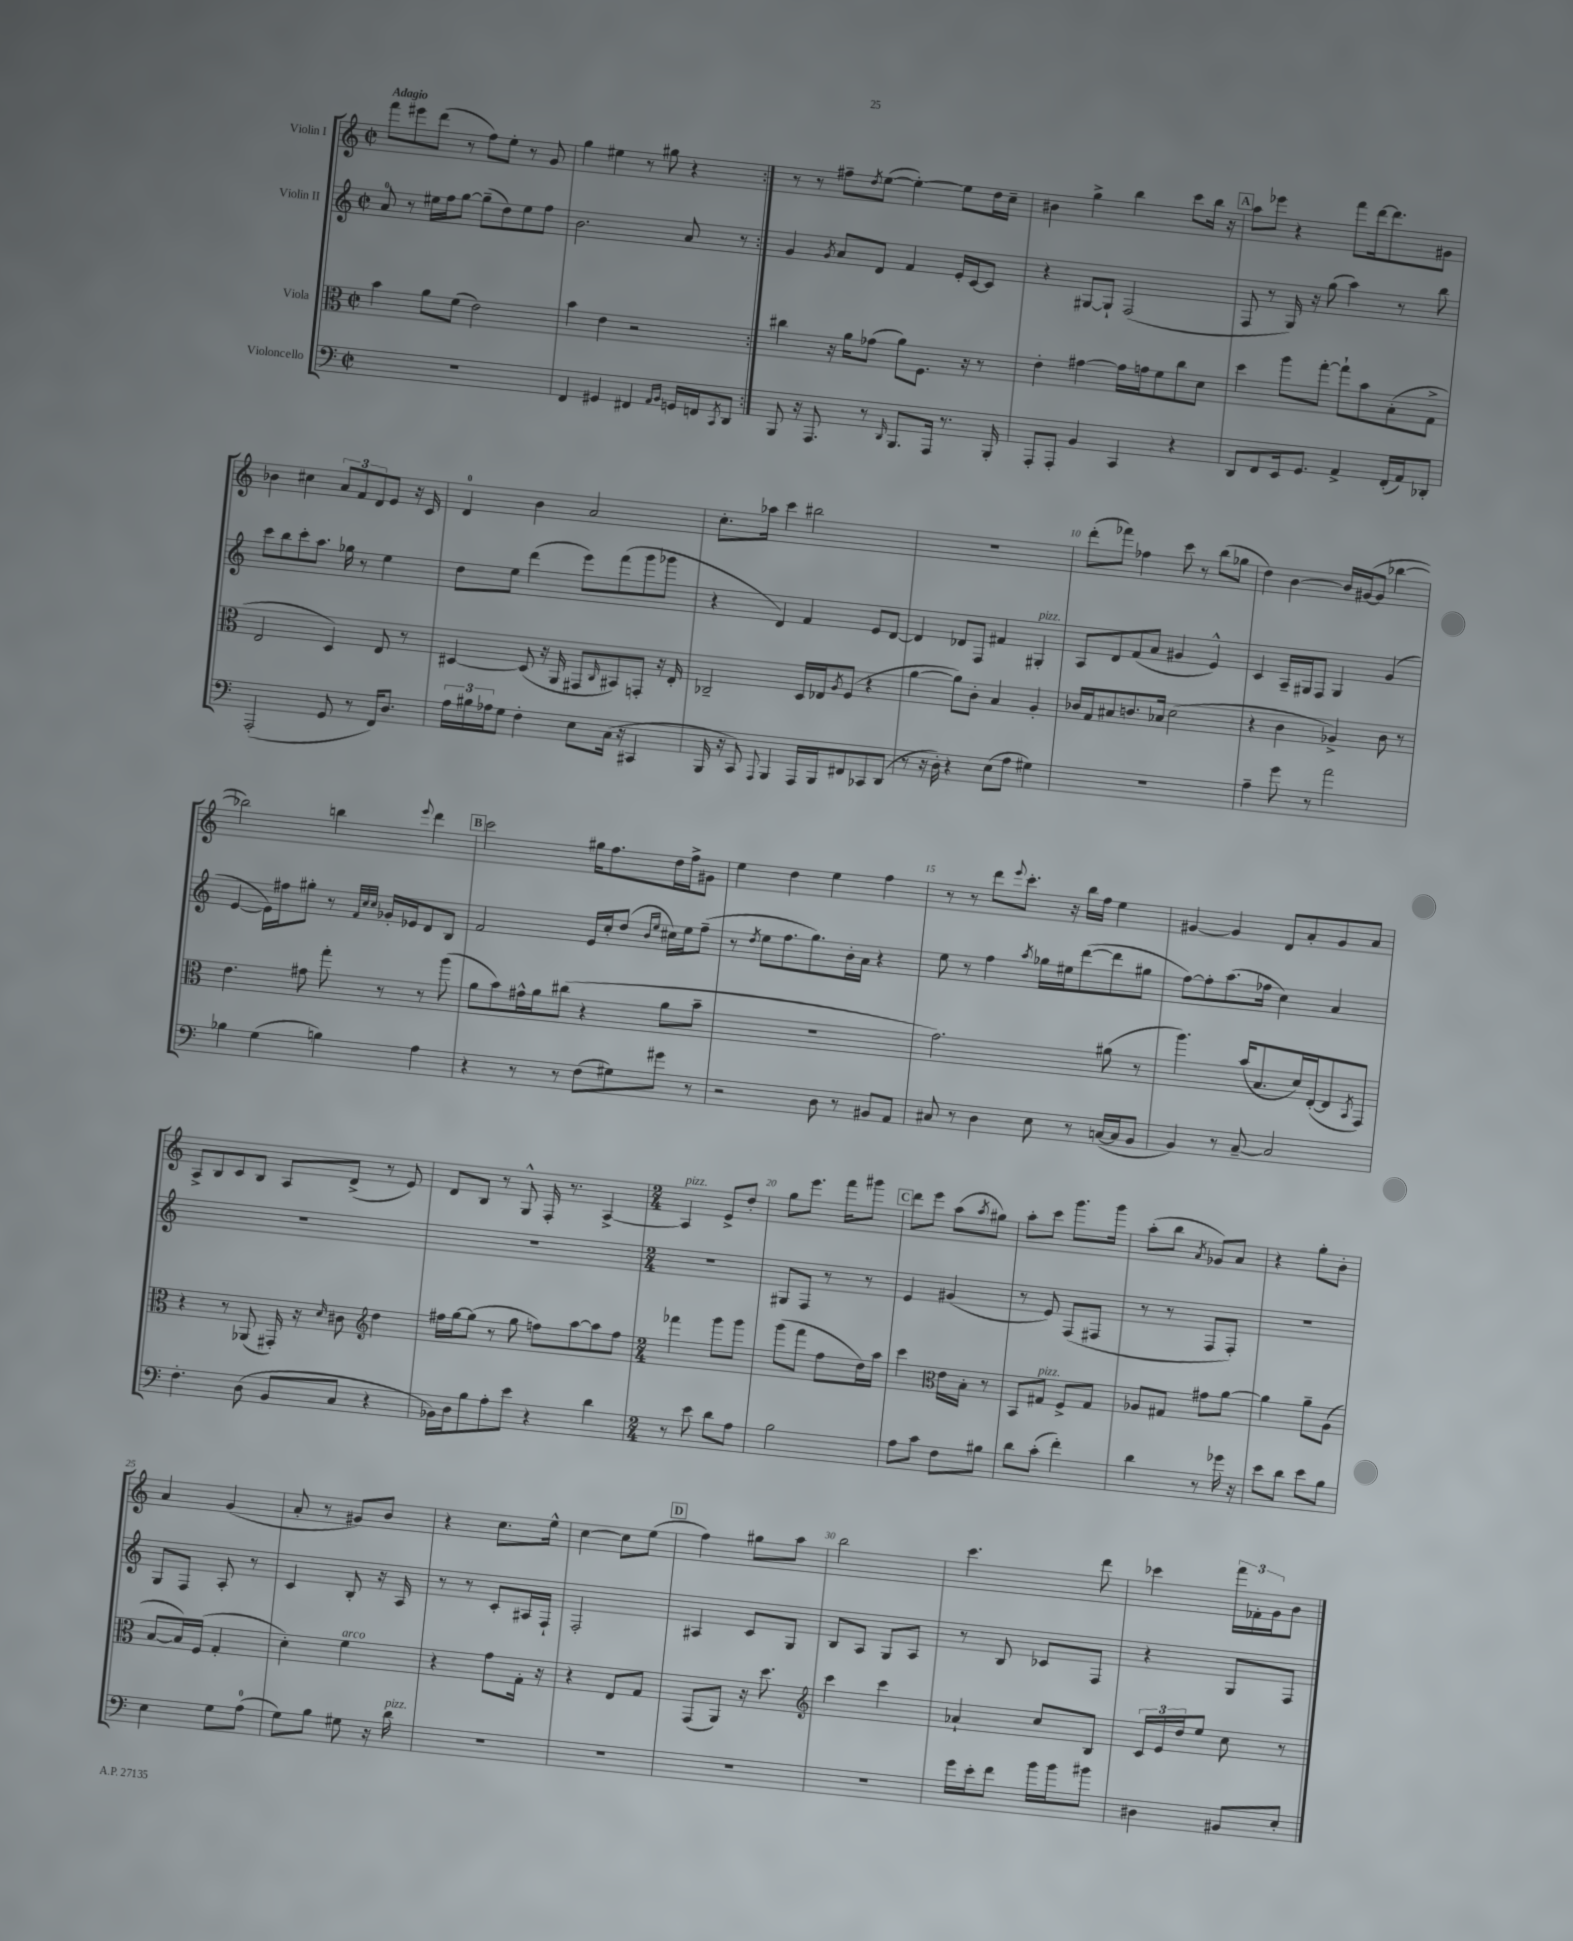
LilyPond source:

<<
\new StaffGroup <<
\new Staff = "s0" \with { instrumentName = "Violin I" } {
    \clef treble \key c \major \defaultTimeSignature \time 2/2 \tempo "Adagio"
    \repeat volta 2 { f'''8 eis'''8 d'''8( r8 f''8) e''8-. r8 g'8 |
    g''4 eis''4 r8 gis''8 r4 | }
    r8 r8 fis''8-- \acciaccatura { d''8 } e''8~( e''4~-.) e''8 d''16 c''16-- |
    bis'4 g''4-> b''4 c'''8 b''16 r16 |
    \mark \markup { \box "A" } a''8 ees'''8 r4 f'''8 d'''16~ d'''8. gis'8 |
    bes'4 cis''4 \tuplet 3/2 { a'8 f'8 d'8 } e'8 r16 c'16 |
    d'4-0 b'4 a'2 |
    c''8.-. aes''16 c'''4 bis''2 |
    R1 |
    d'''8-.( fes'''8) fes''4 c'''8 r8 b''8( ges''8 |
    d''4) b'4~ b'16 gis'16~( gis'8 bes''4~ |
    bes''2) b''4 \appoggiatura { e'''8 } d'''4 |
    \mark \markup { \box "B" } c'''2 gis''16 f''8. d''16 f''16-> gis'8 |
    e''4 d''4 e''4 f''4 |
    r8 r8 d'''8 \appoggiatura { e'''8 } c'''8.-. r16 b''16 f''16 e''4 |
    gis'4~ gis'4 d'8 a'8-. gis'8 a'8 |
    a8-> b8 c'8 b8 a8 d'8->( r8 e'8) |
    d'8 b8 r8 g8-^ f16-. r8. a4~-> |
    \numericTimeSignature \time 2/4 a4^\markup { \italic "pizz." } e'8-> d''8-. |
    g''8 e'''8. f'''16 gis'''8 |
    \mark \markup { \box "C" } d'''8 e'''8 a''8( \acciaccatura { a''8 } gis''8) |
    a''8-. c'''8 g'''8. g'''16 |
    a''8-.( b''8 \acciaccatura { a'8 } ges'8) a'8 |
    r4 g''8-. b'8-. |
    a'4 g'4( |
    a'8-. r8 gis'8) b'8 |
    r4 c''8. e''16-^ |
    c''4~ c''8 e''8( |
    \mark \markup { \box "D" } f''4) gis''8 a''8 |
    b''2 |
    c'''4. d'''8 |
    ces'''4 \tuplet 3/2 { f'''16 fes'16-. g'16 } b'8 \bar "|." |
}
\new Staff = "s1" \with { instrumentName = "Violin II" } {
    \clef treble \key c \major \defaultTimeSignature \time 2/2
    \repeat volta 2 { a'8-0 r8 eis''16 f''16 g''8~ g''8--( d''8) eis''8 f''8 |
    b'2. a'8 r8 | }
    g'4 \acciaccatura { g'8 } a'8 d'8 f'4 e'16-. c'16~ c'8 |
    r4 gis8~ gis8-! f2( |
    \mark \markup { \box "A" } f8 r8 g16) r16 g''8( a''4) r8 b''8 |
    c'''8 b''8 c'''8-. a''8. ges''16 r8 e''4 |
    d''8 e''8 d'''4( e'''8) f'''8( g'''8 ges'''8 |
    r4 d'4) f'4 e'8 d'8~ |
    d'4 des'8 f8 fis'4 gis4-.^\markup { \italic "pizz." } |
    a8 d'8 f'8( a'8 gis'4 e'4-^) |
    c'4 a16-- gis16 f8 gis4 g'4( |
    e'4~ e'16) fis''16 gis''8-. r8 \grace { f'32 c''32 c''32 } ges'16-. ees'16 d'8 b8 |
    \mark \markup { \box "B" } f'2 e'16 c''16-. d''8( \grace { b'16 e''16 } cis''16) e''16 f''8--( |
    r8 \acciaccatura { d''8 } e''8 f''8. g''8.) b'16-. a'16 r4 |
    e''8 r8 f''4 \acciaccatura { a''8 } ges''16 eis''16 d'''8~( d'''8 gis''8 |
    f''8~) f''8-. a''8.( fes''16 c''4) a'4 |
    R1 |
    R1 |
    \numericTimeSignature \time 2/4 R2 |
    gis8 f8 r8 r8 |
    \mark \markup { \box "C" } e'4 gis'4( |
    r8 e'8) f8( fis8 |
    r8 r8 f8 f8-.) |
    r2 |
    g8 f8 a8-. r8 |
    c'4 b8-. r16 a16 |
    r8 r8 c'8-. ais16 f16-! |
    f2-. |
    \mark \markup { \box "D" } ais4 c'8 g8 |
    b8 a8 g8 a8 |
    r8 b8 ces'8 f8 |
    r4 g8 f8 \bar "|." |
}
\new Staff = "s2" \with { instrumentName = "Viola" } {
    \clef alto \key c \major \defaultTimeSignature \time 2/2
    \repeat volta 2 { b'4 a'8 f'8( e'2) |
    b'4 e'4 r2 | }
    cis''4 r16 a'16 ges'8( a'8) f8. r16 r8 |
    e'4-. gis'4~ gis'16 g'16 f'8 c''8 d'8 |
    \mark \markup { \box "A" } d''4 a''8 g''8~-. g''8-! b'8 b8-.( g8-> |
    e2 d4) e8 r8 |
    dis4~ dis8( r16 a,16 gis,8 \grace { c16 } bis,8) g,8-. r16 e16-. |
    ces2-- d16 ees16 \acciaccatura { a8 } f8( r4 |
    a'4~ a'8) c'8-. b4 a4-. |
    ces'16 g16 bis8 c'8. bes16 d'2( |
    r4 c'4 aes4->) c'8 r8 |
    e'4. gis'8 g''8-. r8 r8 a''8( |
    \mark \markup { \box "B" } a'8 b'8) gis'16-^ a'16 cis''8( r4 a'8 b'8-- |
    R1 |
    g'2.) ais'8( r8 |
    a''4.) b'16( b8. d'16) e16~-.( e8 \acciaccatura { b,8 } g,8) |
    r4 r8 aes,8( gis,16-.) r16 \grace { d'16 } cis'8 \clef treble d''4 |
    fis''16 g''16~ g''8( r8 g''8 f''8) a''8~ a''8 f''8 |
    \numericTimeSignature \time 2/4 fes'''4 g'''8 g'''8 |
    g'''8( f'''8 f''8 d''16) a''16 |
    \mark \markup { \box "C" } c'''4 \clef alto e'16 b16-. r8 |
    b,8 gis8^\markup { \italic "pizz." } f8-> gis8 |
    aes8 gis8 gis'8 a'8~ |
    a'4 a'8-- a8( |
    b8~ b16) f16( g4-. |
    d'4-.) f'4^\markup { \italic "arco" } |
    r4 g'8 g16-. r16 |
    r4 e8 g8 |
    \mark \markup { \box "D" } g,8( a,8) r16 d''8. |
    \clef treble c'''4 c'''4 |
    aes'4-! c''8 b8 |
    \tuplet 3/2 { c'16 e'16 d''16 } e''8 c''8 r8 \bar "|." |
}
\new Staff = "s3" \with { instrumentName = "Violoncello" } {
    \clef bass \key c \major \defaultTimeSignature \time 2/2
    \repeat volta 2 { R1 |
    f,4 gis,4 fis,4 \grace { a,16 b,16 } g,16 f,16 \acciaccatura { c,8 } d,8 | }
    b,,8 r16 a,,8. r8 \grace { d,16 } b,,8. a,,16 r8. b,,16-. |
    a,,8-. a,,8-. b,4 c,4 r4 |
    \mark \markup { \box "A" } d,8 f,8 e,16 g,8. a,4-> f,16-.( a,16) des,8-. |
    a,,2-.( g,8 r8 f,16) d8. |
    \tuplet 3/2 { a16 bis16 aes16 } g8 f4-. e8 c16( r16 cis,4 |
    b,,16 r16 c,8) \appoggiatura { a,,8 } b,,4 a,,16 b,,16 fis,8 ces,8 d,8( |
    r8 r16 d16-.) r4 e8( a8 gis4) |
    R1 |
    a4-- g'8 r8 a'2 |
    bes4 g4( b4) a4 |
    \mark \markup { \box "B" } r4 r8 r8 f8( gis8) gis'8 r8 |
    r2 d8 r8 bis,8 a,8 |
    cis8 r8 d4 e8 r8 c16~( c16 b,8 |
    b,4) r8 c8~-- c2 |
    f4.-. d8( b,8 c8 r4 |
    bes,16) d16 b8 a8-. e'8 r4 d'4 |
    \numericTimeSignature \time 2/4 r8 e'8 d'8 a8 |
    b2 |
    \mark \markup { \box "C" } a8 c'8 f8 bis8 |
    d'8 c'8-.( f'4-.) |
    d'4 r8 ges'16 r16 |
    e'8 d'8 e'8 b8 |
    e4 g8 a8-0( |
    g8) b8 gis8 r16 d'16^\markup { \italic "pizz." } |
    R2 |
    R2 |
    \mark \markup { \box "D" } R2 |
    R2 |
    g'16 e'16-. f'8 b'16 b'16 bis'8 |
    dis4 bis,8 e8-. \bar "|." |
}
>>
>>
\layout { \context { \Score \override BarNumber.break-visibility = ##(#f #t #t) barNumberVisibility = #(every-nth-bar-number-visible 5) } }
